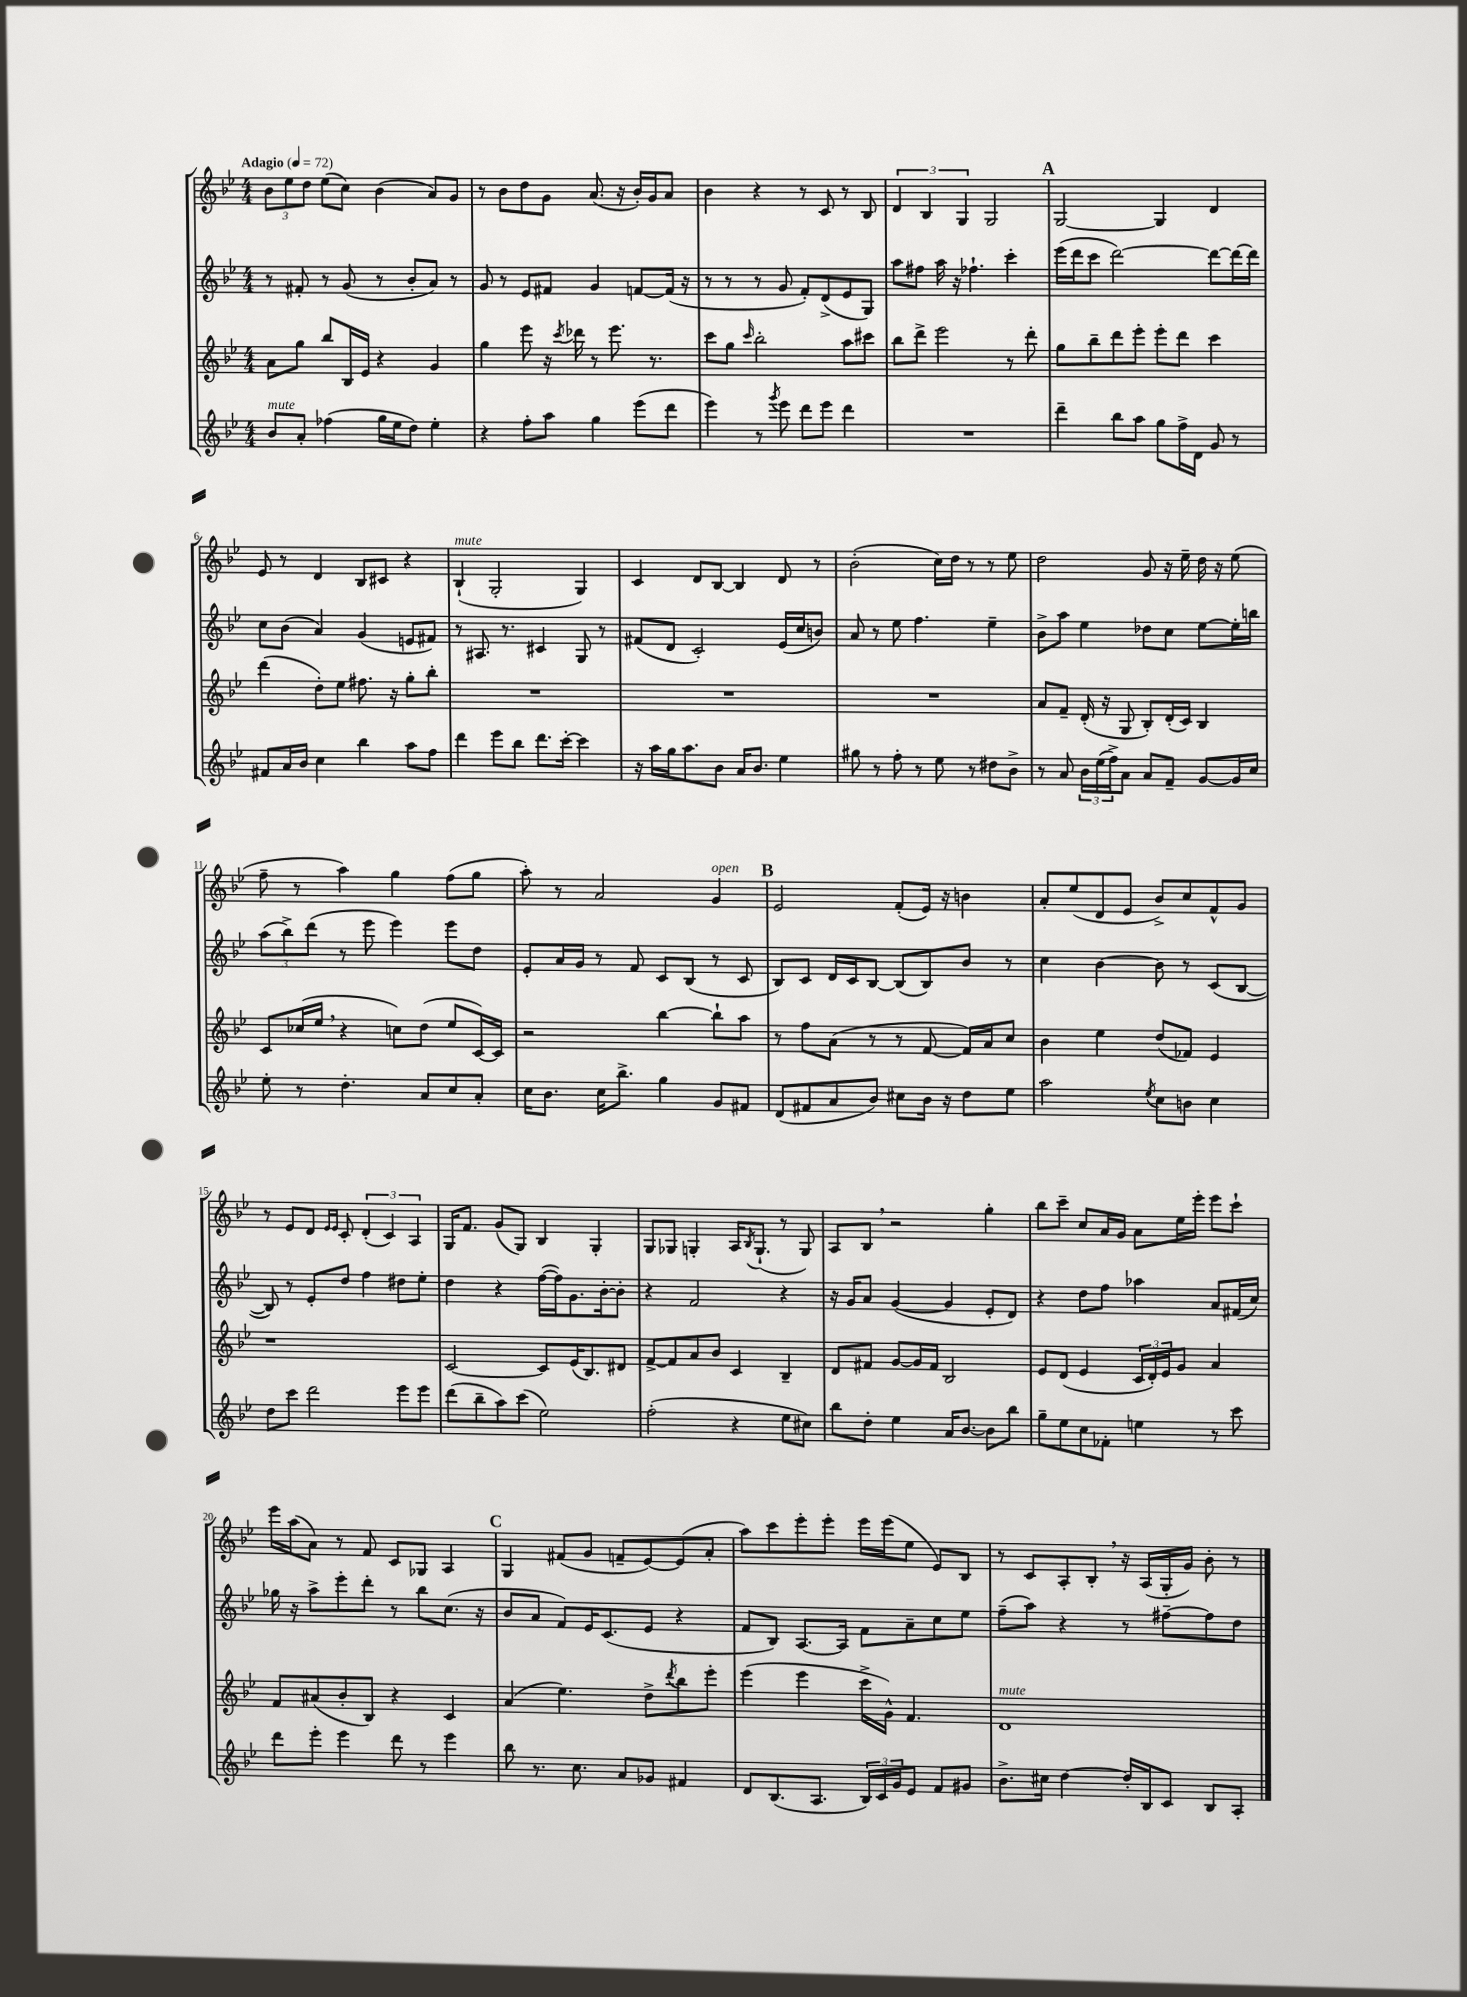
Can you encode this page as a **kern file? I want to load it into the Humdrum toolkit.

**kern	**kern	**kern	**kern
*staff4	*staff3	*staff2	*staff1
*clefG2	*clefG2	*clefG2	*clefG2
*k[b-e-]	*k[b-e-]	*k[b-e-]	*k[b-e-]
*M4/4	*M4/4	*M4/4	*M4/4
*MM72	*MM72	*MM72	*MM72
8b-	8a	8r	12b-
.	.	.	12ee-
8a'	8gg	8f#'	.
.	.	.	12dd
(4ff-	8bb-	8r	(8ee-
.	16B-	(8g	8cc)
.	16e-	.	.
16gg	4r	8r	(4b-
16ee-	.	.	.
8dd)	.	8b-'	.
4ee-'	4g	8a)	8a)
.	.	8r	8g
=	=	=	=
4r	4gg	8g	8r
.	.	8r	8b-
8ff'	8eee-	8e-	8dd
8aa	16r	8f#	8g
.	8qccc	.	.
.	16ddd-	.	.
4gg	8r	4g	(8.a
.	8.eee-	.	.
.	.	.	16r
(8eee-	.	[8f	16b-')
.	8.r	.	16g
8ddd	.	(16f]	8a
.	.	16r	.
=	=	=	=
4eee-)	8ccc	8r	4b-
.	8gg	8r	.
.	16qqccc	.	.
8r	2bb-'	8r	4r
8qggg	.	.	.
8eee-	.	8g	.
8ddd	.	8f')	8r
8eee-	.	(8d^	8c
4ddd	8aa	8e-	8r
.	8ccc#	8G)	8B-
=	=	=	=
1r	8bb-	8aa	6d
.	8ddd^	8ff#	.
.	.	.	6B-
.	2eee-	16aa	.
.	.	16r	.
.	.	.	6G
.	.	4.ff-`	.
.	.	.	2G
.	8r	4ccc'	.
.	8ddd'	.	.
=	=	=	=
4ddd~	8gg	(16eee-	[2G
.	.	16ddd	.
.	8bb-~	8ccc	.
8bb-	8ddd	[2ddd)	.
8aa	8eee-'	.	.
8gg	8eee-'	.	4G]
16ff^	8ddd	.	.
16d	.	.	.
8g	4ccc	8ddd_	4d
8r	.	16ddd_	.
.	.	16ddd]	.
=	=	=	=
8f#	(4ddd	8cc	8e-
16a	.	(8b-	8r
16b-	.	.	.
4cc	8dd')	4a)	4d
.	8ee-	.	.
4bb-	8.ff#	(4g	8B-
.	.	.	8c#
.	16r	.	.
8aa	8gg'	8e	4r
8ff	8bb-'	8f#)	.
=	=	=	=
4ddd	1r	8r	(4B-`
.	.	8.A#	.
8eee-	.	.	2G'
.	.	8.r	.
8bb-	.	.	.
8.ddd	.	4c#	.
[16ccc'	.	.	.
4ccc]	.	8G	4G)
.	.	8r	.
=	=	=	=
16r	1r	(8f#	4c
16aa	.	.	.
16gg	.	8d	.
8.aa	.	.	.
.	.	2c')	8d
8b-	.	.	[8B-
16a	.	.	4B-]
8.b-	.	.	.
4ee-	.	(16e-	8d
.	.	16cc	.
.	.	8b)	8r
=	=	=	=
8gg#	1r	8a	(2b-'
8r	.	8r	.
8ff'	.	8ee-	.
8r	.	4.ff	.
8ee-	.	.	16cc)
.	.	.	16dd
8r	.	.	8r
8dd#	.	4ee-~	8r
8b-^	.	.	8ee-
=	=	=	=
8r	8a	8b-^	2dd
8a	8f~	8aa	.
24b-	(16d'	4ee-	.
(24ee-	.	.	.
.	16r	.	.
24ff^)	.	.	.
8a	8G	.	.
8a	8B-')	8dd-	8g
8f~	(16d'	8cc	16r
.	16c)	.	16ee-~
[8g	4B-	[8ee-	16dd
.	.	.	16r
16g]	.	16ee-']	(8ee-
16cc	.	16bb	.
=	=	=	=
8ee-'	8c	(12aa	8ff~
.	.	12bb-^)	.
8r	(16cc-	.	8r
.	.	(12ddd	.
.	16ee-	.	.
4.dd'	4r	8r	4aa)
.	.	8eee-	.
.	8cc)	4eee-)	4gg
8a	(8dd	.	.
8cc	8ee-	8eee-	(8ff
8a'	[16c)	8dd	8gg
.	16c]	.	.
=	=	=	=
16cc	2r	8e-'	8aa')
8.b-	.	.	.
.	.	16a	8r
.	.	16g	.
16cc	.	8r	2a
8.bb-^	.	.	.
.	.	8f	.
4gg	[4bb-	8c	.
.	.	(8B-	.
8g	8bb-`]	8r	4g
8f#	8aa	8c	.
=	=	=	=
(8d	8r	8B-)	2e-
8f#	8ff	8c	.
8a	(8a	16d	.
.	.	16c	.
8b-)	8r	[8B-	.
8cc#	8r	(8B-]	(8f'
16b-	[8f	8B-)	16e-)
16r	.	.	16r
8dd	16f])	8b-	4b
.	16a	.	.
8ee-	8cc	8r	.
=	=	=	=
2aa	4b-	4cc	8a'
.	.	.	(8ee-
.	4ee-	[4b-	8d
.	.	.	8e-
8qee-	.	.	.
8cc	(8dd	8b-]	8b-^)
8b	8f-)	8r	8cc
4cc	4e-	(8c	8f^^
.	.	[8B-	8g
=	=	=	=
8dd	1r	8B-])	8r
8ccc	.	8r	8e-
2ddd	.	8e-'	8d
.	.	.	16qqe-
.	.	.	16qqe-
.	.	8dd	8c'
.	.	4ff	(6d'
.	.	.	6c)
8eee-	.	8dd#	.
.	.	.	6A
8eee-	.	8ee-'	.
=	=	=	=
(8ddd	[2c	4dd	16G
.	.	.	8.f
8bb-~	.	.	.
8aa)	.	4r	(8g
(8ccc	.	.	8G)
2ee-)	8c]	([16ff	4B-
.	.	16ff])	.
.	(16e-	8.g	.
.	8.B-)	.	.
.	.	.	4G'
.	.	[16b-'	.
.	8d#	8b-']	.
=	=	=	=
(2ff'	[8f^	4r	8G
.	8f]	.	8G-
.	8a	2f	4G'
.	8b-	.	.
4r	4c	.	16A
.	.	.	8qB-
.	.	.	(8.G`
8ee-	4B-~	4r	8r
8cc#)	.	.	8G)
=	=	=	=
8bb-	8d	16r	8A
.	.	16g	.
8dd'	8f#	8a	8B-
4ee-	[8g	([4g	2r
.	16g]	.	.
.	16f#	.	.
16a	2B-	4g]	.
[8.b-	.	.	.
8b-]	.	8e-'	4gg'
8bb-	.	8d)	.
=	=	=	=
8gg~	8e-	4r	8bb-
8ee-	(8d	.	8ccc~
8cc	4e-	8dd	8cc
8f-'	.	8ff	16a
.	.	.	16g
4ee	24c	4aa-	8a
.	24d')	.	.
.	24e-	.	.
.	8g	.	16ee-
.	.	.	16eee-'
8r	4a	8a	8eee-
8ccc	.	(16f#	8ccc`
.	.	16cc)	.
=	=	=	=
8ddd	8f	16gg-	16eee-
.	.	16r	(16aa
8eee-'	(8a#	8aa^	8a)
4eee-	8b-'	8eee-'	8r
.	8B-)	8ddd'	8f
8ddd	4r	8r	8c
8r	.	8bb-	8G-
4eee-	4c	(8.cc	4A
.	.	16r	.
=	=	=	=
8bb-	(4a	8b-	4G
8.r	.	8a	.
.	4.ee-)	8f)	(8f#
8.cc	.	.	.
.	.	16e-	8g
.	.	(8.c	.
8a	.	.	8f~
8g-	8dd^	8e-	[8e-)
.	8qddd	.	.
4f#	8bb-	4r	(8e-]
.	8eee-'	.	8a'
=	=	=	=
8d	(4eee-	8f	8aa)
(8.B-	.	8B-)	8ccc
.	4eee-	[8.A	8eee-'
8.A	.	.	.
.	.	.	8eee-'
.	.	16A]	.
24B-)	16ccc^	8f	16eee-
24c	.	.	.
.	16g^^)	.	(16eee-
24g	.	.	.
8e-	4.f	8a~	8ee-
8f	.	8cc	8e-)
8g#	.	8ee-	8B-
=	=	=	=
8.b-^	1d	(8ff~	8r
.	.	8aa)	8c
16cc#	.	.	.
[4dd	.	4r	8A'
.	.	.	8B-'
16dd']	.	8r	16r
16B-	.	.	(16A
8c	.	[8ff#~	16G'
.	.	.	16g)
8B-	.	8ff#]	8b-'
8A'	.	8dd	8r
==	==	==	==
*-	*-	*-	*-
